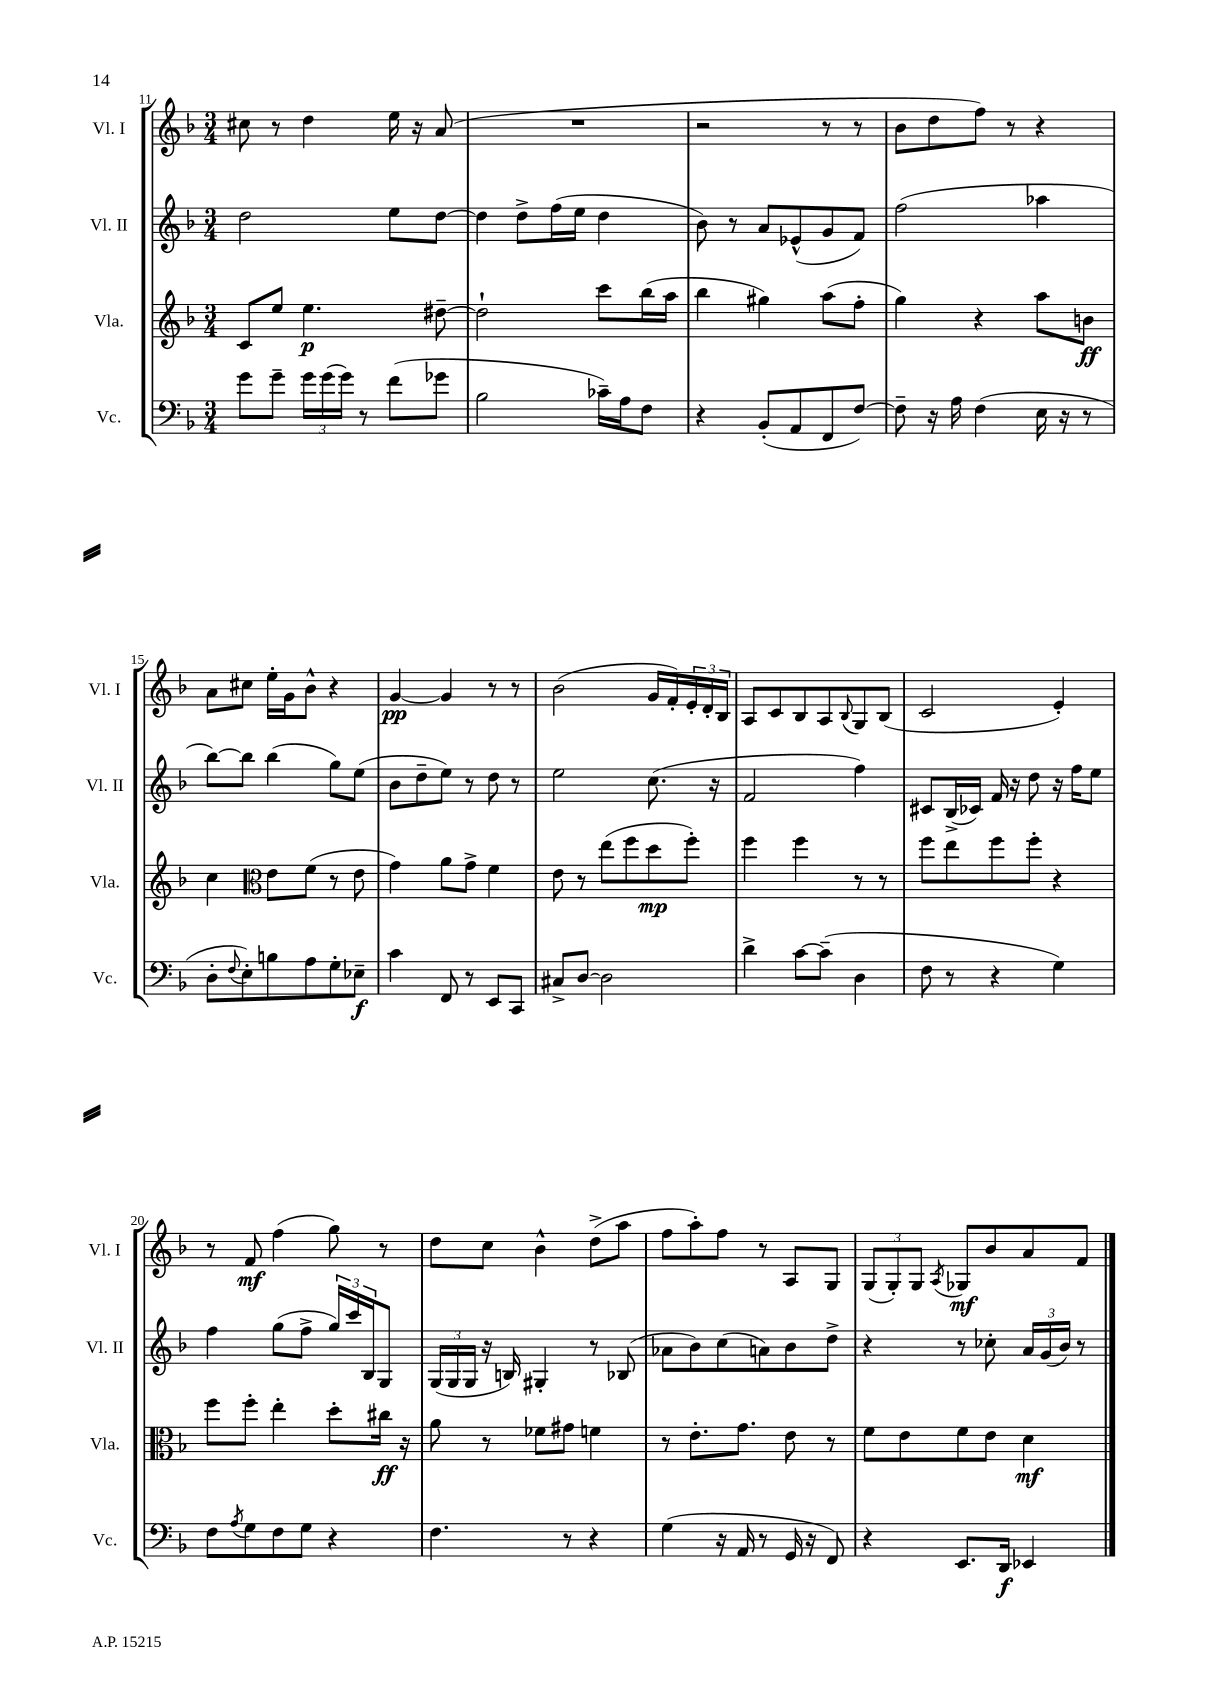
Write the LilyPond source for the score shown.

<<
\new StaffGroup <<
\new Staff = "s0" \with { instrumentName = "Vl. I" shortInstrumentName = "Vl. I" } {
    \clef treble \key f \major \numericTimeSignature \time 3/4
    cis''8 r8 d''4 e''16 r16 a'8( |
    R2. |
    r2 r8 r8 |
    bes'8 d''8 f''8) r8 r4 |
    a'8 cis''8 e''16-. g'16 bes'8-^ r4 |
    g'4~\pp g'4 r8 r8 |
    bes'2( g'16 f'16-.) \tuplet 3/2 { e'16-. d'16-. bes16 } |
    a8 c'8 bes8 a8 \appoggiatura { bes8 } g8 bes8( |
    c'2 e'4-.) |
    r8 f'8\mf f''4( g''8) r8 |
    d''8 c''8 bes'4-^ d''8->( a''8 |
    f''8 a''8-.) f''8 r8 a8 g8 |
    \tuplet 3/2 { g8( g8-.) g8 } \acciaccatura { a8 } ges8\mf bes'8 a'8 f'8 \bar "|." |
}
\new Staff = "s1" \with { instrumentName = "Vl. II" shortInstrumentName = "Vl. II" } {
    \clef treble \key f \major \numericTimeSignature \time 3/4
    d''2 e''8 d''8~ |
    d''4 d''8-> f''16( e''16 d''4 |
    bes'8) r8 a'8 ees'8-^( g'8 f'8) |
    f''2( aes''4 |
    bes''8~) bes''8 bes''4( g''8) e''8( |
    bes'8 d''8-- e''8) r8 d''8 r8 |
    e''2 c''8.( r16 |
    f'2 f''4) |
    cis'8 bes16->( ces'16) f'16 r16 d''8 r16 f''16 e''8 |
    f''4 g''8( f''8-> \tuplet 3/2 { g''16) c'''16 bes16 } g8 |
    \tuplet 3/2 { g16( g16 g16 } r16 b16) gis4-. r8 bes8( |
    aes'8 bes'8) c''8( a'8) bes'8 d''8-> |
    r4 r8 ces''8-. \tuplet 3/2 { a'16 g'16( bes'16) } r8 \bar "|." |
}
\new Staff = "s2" \with { instrumentName = "Vla." shortInstrumentName = "Vla." } {
    \clef treble \key f \major \numericTimeSignature \time 3/4
    c'8 e''8 e''4.\p dis''8~-- |
    dis''2-! c'''8 bes''16( a''16 |
    bes''4 gis''4) a''8( f''8-. |
    g''4) r4 a''8 b'8\ff |
    c''4 \clef alto e'8 f'8( r8 e'8 |
    g'4) a'8 g'8-> f'4 |
    e'8 r8 e''8( f''8 d''8\mp f''8-.) |
    f''4 f''4 r8 r8 |
    f''8 e''8 f''8 f''8-. r4 |
    f''8 f''8-. e''4-. d''8-. cis''16\ff r16 |
    a'8 r8 fes'8 gis'8 f'4 |
    r8 e'8.-. g'8. e'8 r8 |
    f'8 e'8 f'8 e'8 d'4\mf \bar "|." |
}
\new Staff = "s3" \with { instrumentName = "Vc." shortInstrumentName = "Vc." } {
    \clef bass \key f \major \numericTimeSignature \time 3/4
    g'8 g'8-- \tuplet 3/2 { g'16 g'16( g'16) } r8 f'8( ges'8 |
    bes2 ces'16--) a16 f8 |
    r4 bes,8-.( a,8 f,8 f8~) |
    f8-- r16 a16 f4( e16 r16 r8 |
    d8-. \appoggiatura { f8 } e8-.) b8 a8 g8-. ees8--\f |
    c'4 f,8 r8 e,8 c,8 |
    cis8-> d8~ d2 |
    d'4-> c'8~ c'8--( d4 |
    f8 r8 r4 g4) |
    f8 \acciaccatura { a8 } g8 f8 g8 r4 |
    f4. r8 r4 |
    g4( r16 a,16 r8 g,16 r16 f,8) |
    r4 e,8. d,16\f ees,4 \bar "|." |
}
>>
>>
\layout { \context { \Score currentBarNumber = #11 } }
